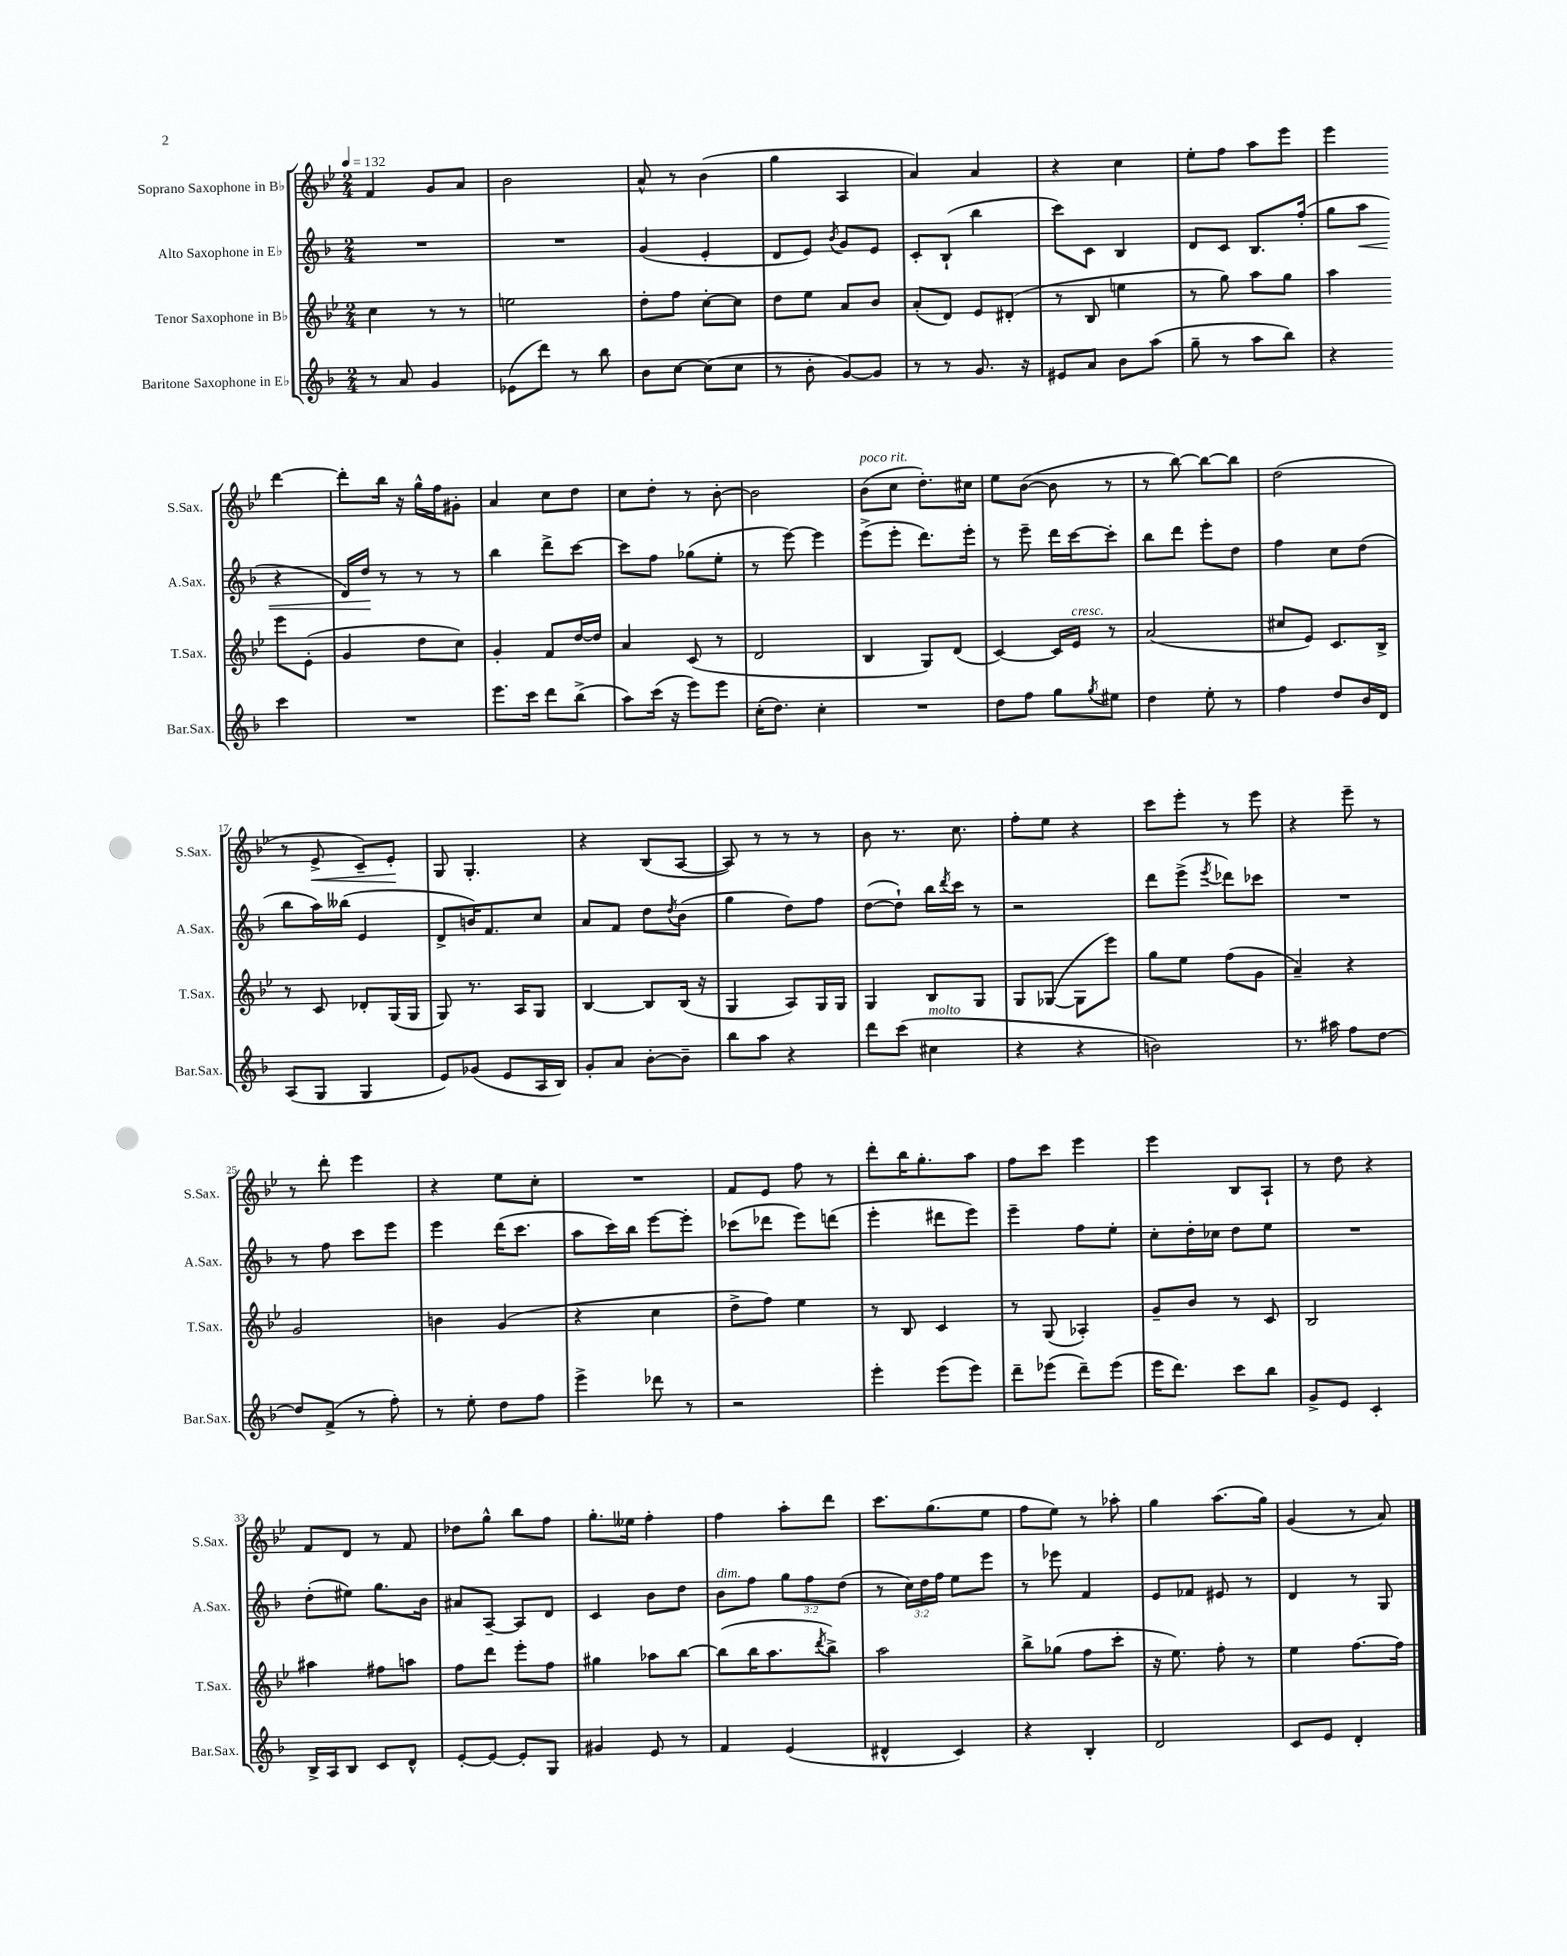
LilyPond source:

<<
\new StaffGroup <<
\new Staff = "s0" \with { instrumentName = "Soprano Saxophone in Bb" shortInstrumentName = "S.Sax." } {
    \clef treble \key bes \major \numericTimeSignature \time 2/4 \tempo 4 = 132
    f'4 g'8 a'8 |
    bes'2 |
    a'8-^ r8 bes'4( |
    g''4 a4 |
    a'4) a'4 |
    r4 c''4 |
    ees''8-. f''8 a''8 ees'''8 |
    ees'''4 d'''4~ |
    d'''8-. bes''16 r16 g''16-^ f''16 gis'8-. |
    a'4 c''8 d''8 |
    c''8 d''8-. r8 bes'8~-. |
    bes'2 |
    bes'8^\markup { \italic "poco rit." }( c''8 d''8.-.) cis''16 |
    ees''8 bes'8~( bes'8 r8 |
    r8 bes''8~) bes''8~ bes''8 |
    d''2( |
    r8 ees'8->\< c'8--) ees'8-.\! |
    g8 g4.-. |
    r4 bes8( a8~ |
    a8) r8 r8 r8 |
    bes'8 r8. c''8. |
    f''8-. ees''8 r4 |
    c'''8 ees'''8-. r8 ees'''8 |
    r4 ees'''8-- r8 |
    r8 d'''8-. ees'''4 |
    r4 ees''8 c''8-. |
    R2 |
    f'8 ees'8 f''8 r8 |
    d'''8-. bes''16 g''8.-. a''8 |
    f''8 c'''8 ees'''4 |
    ees'''4 bes8 a8-! |
    r8 d''8 r4 |
    f'8 d'8 r8 f'8 |
    des''8 g''8-^ bes''8 f''8 |
    g''8.-. eeses''16 f''4-. |
    f''4 a''8-. d'''8 |
    c'''8. g''8.( ees''8 |
    f''8 ees''8) r8 aes''8-. |
    g''4 a''8.( g''16) |
    g'4( r8 a'8) \bar "|." |
}
\new Staff = "s1" \with { instrumentName = "Alto Saxophone in Eb" shortInstrumentName = "A.Sax." } {
    \clef treble \key f \major \numericTimeSignature \time 2/4 \override Staff.TupletNumber.text = #tuplet-number::calc-fraction-text
    R2 |
    R2 |
    g'4( e'4-. |
    d'8 e'8) \acciaccatura { bes'8 } g'8 e'8 |
    c'8-. bes8-!( bes''4 |
    c'''8) c'8 bes4 |
    d'8 c'8 bes8. f''16-.( |
    g''8 a''8\< r4 |
    d'16) d''16\! r8 r8 r8 |
    bes''4 d'''8-> c'''8~ |
    c'''8 f''8 ges''8( e''8-. |
    r8 e'''8~) e'''4 |
    e'''8->( e'''8-. d'''8.) e'''16-. |
    r8 e'''8-- d'''16 c'''16~ c'''8-. |
    bes''8 d'''8 e'''8-. d''8 |
    f''4 c''8 d''8( |
    bes''8 a''16) beses''16( e'4 |
    d'8-> b'16) f'8. c''8 |
    a'8 f'8 d''8 \acciaccatura { d''8 } bes'8( |
    g''4 d''8) f''8 |
    d''8~( d''8-!) bes''16 \acciaccatura { d'''8 } c'''16 r8 |
    r2 |
    d'''8 e'''8->( \acciaccatura { e'''8 } des'''8) ces'''8 |
    R2 |
    r8 f''8 c'''8 e'''8 |
    e'''4 d'''16( c'''8. |
    a''8 c'''16) bes''16 e'''8~ e'''8-. |
    ces'''8( des'''8 e'''8) d'''8( |
    e'''4-. dis'''8 e'''8) |
    e'''4-- f''8 e''8-. |
    c''8-. d''16-. ces''16 d''8 e''8 |
    R2 |
    d''8-.( eis''8) g''8. bes'16 |
    ais'8 a8~-- a8 d'8 |
    c'4 bes'8 d''8 |
    bes'8^\markup { \italic "dim." } f''8 \tuplet 3/2 { g''8 f''8 d''8( } |
    r8 \tuplet 3/2 { c''16) d''16 f''16 } e''8 e'''8 |
    r8 ees'''8 f'4 |
    e'8 fes'8 eis'8 r8 |
    d'4 r8 g8 \bar "|." |
}
\new Staff = "s2" \with { instrumentName = "Tenor Saxophone in Bb" shortInstrumentName = "T.Sax." } {
    \clef treble \key bes \major \numericTimeSignature \time 2/4
    c''4 r8 r8 |
    e''2 |
    d''8-. f''8 c''8~-. c''8 |
    d''8 ees''8 a'8 bes'8 |
    a'8-.( d'8) ees'8 dis'8-.( |
    r8 bes8 e''4 |
    r8 g''8) a''8 g''8 |
    a''4 ees'''8 ees'8-.( |
    g'4 d''8 c''8) |
    g'4-. f'8 d''16~ d''16 |
    a'4 c'8( r8 |
    d'2 |
    bes4 g8) d'8( |
    c'4~) c'16 ees'16^\markup { \italic "cresc." } r8 |
    a'2( |
    cis''8 ees'8) c'8. bes16-> |
    r8 c'8 des'8-. g16( g16 |
    g8) r8. a16 g8 |
    bes4~ bes8 bes16( r16 |
    g4 a8) g16 g16 |
    g4 bes8 g8 |
    g8 ges8~( ges8 ees'''8) |
    g''8 ees''8 f''8( g'8 |
    a'4--) r4 |
    g'2 |
    b'4 g'4( |
    r4 c''4 |
    d''8-> f''8) ees''4 |
    r8 bes8 c'4 |
    r8 g8( aes4-.) |
    g'8-- bes'8 r8 c'8 |
    bes2 |
    ais''4 fis''8 a''8 |
    f''8 d'''8 ees'''8-. f''8 |
    gis''4 aes''8 bes''8~ |
    bes''8( bes''16 a''8. \acciaccatura { d'''8 } bes''8->) |
    a''2 |
    bes''8-> ges''8( f''8 c'''8-. |
    r16 ees''8.) f''8-. r8 |
    ees''4 f''8.~ f''16 \bar "|." |
}
\new Staff = "s3" \with { instrumentName = "Baritone Saxophone in Eb" shortInstrumentName = "Bar.Sax." } {
    \clef treble \key f \major \numericTimeSignature \time 2/4
    r8 a'8 g'4 |
    ees'8( d'''8) r8 bes''8 |
    bes'8 c''8~ c''8( c''8 |
    r8 bes'8-. g'8~) g'8 |
    r8 r8 g'8. r16 |
    eis'8 a'8 bes'8 a''8( |
    g''8-- r8 a''8 bes''8) |
    r4 c'''4 |
    R2 |
    e'''8. c'''16 d'''8 bes''8->( |
    a''8) c'''16( r16 e'''8) e'''8 |
    c''16-.( d''8.) c''4-. |
    R2 |
    d''8 f''8 g''8 \acciaccatura { g''8 } eis''8 |
    d''4 e''8-. r8 |
    f''4 d''8 bes'16 d'16 |
    a8( g8 g4 |
    e'8) ges'8( e'8 a16 bes16) |
    g'8-. a'8 bes'8~-. bes'8-- |
    bes''8 a''8 r4 |
    d'''8 c'''8( cis''4^\markup { \italic "molto" } |
    r4 r4 |
    b'2) |
    r8. ais''16 f''8 d''8~ |
    d''8 f'8->( r8 f''8-.) |
    r8 e''8-. d''8 f''8 |
    e'''4-> des'''8 r8 |
    r2 |
    e'''4-. e'''8( e'''8) |
    d'''8-- ees'''8( d'''8--) ees'''8( |
    e'''16 d'''8.) c'''8 bes''8 |
    g'8-> e'8 c'4-. |
    bes16-> a16 bes8 c'8 d'8-^ |
    e'8~-. e'8~ e'8-. g8 |
    gis'4 e'8 r8 |
    f'4 e'4( |
    dis'4-^ c'4) |
    r4 bes4-. |
    d'2 |
    c'8 e'8 d'4-. \bar "|." |
}
>>
>>
